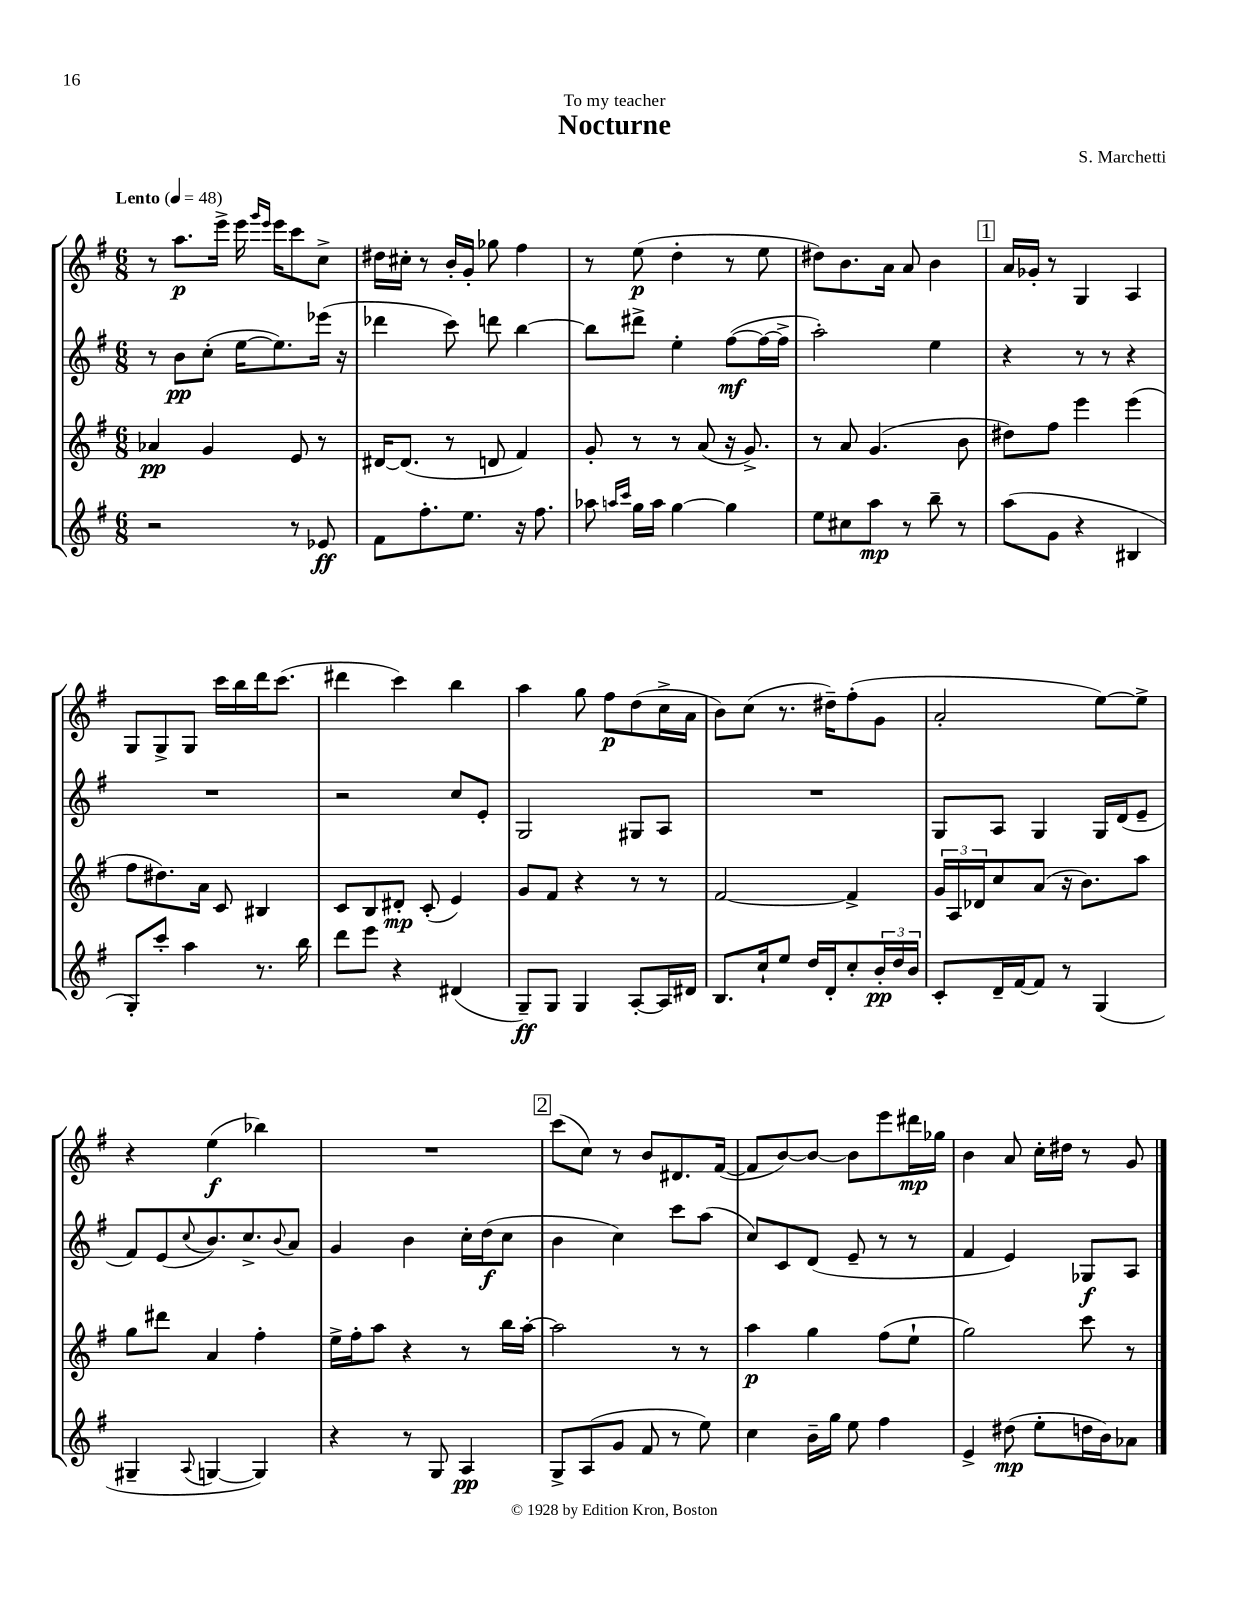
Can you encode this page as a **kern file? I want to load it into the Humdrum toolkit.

**kern	**kern	**kern	**kern
*staff4	*staff3	*staff2	*staff1
*clefG2	*clefG2	*clefG2	*clefG2
*k[f#]	*k[f#]	*k[f#]	*k[f#]
*M6/8	*M6/8	*M6/8	*M6/8
*MM48	*MM48	*MM48	*MM48
2r	4a-	8r	8r
.	.	8b	8.aa
.	4g	(8cc'	.
.	.	.	16eee^
.	.	[16ee	16eee
.	.	.	16qqggg
.	.	.	16qqeee
.	.	8.ee])	16eee
8r	8e	.	8ccc
8e-	8r	(16eee-	8cc^
.	.	16r	.
=	=	=	=
8f#	[16d#	4ddd-	16dd#
.	(8.d#]	.	16cc#'
8.ff#'	.	.	8r
.	8r	8ccc)	16b'
8.ee	.	.	16g'
.	8d	8ddd	8gg-
16r	4f#)	[4bb	4ff#
8.ff#	.	.	.
=	=	=	=
8aa-	8g'	8bb]	8r
16qqaa	.	.	.
16qqccc	.	.	.
16gg	8r	8ddd#^	(8ee
16aa	.	.	.
[4gg	8r	4ee'	4dd'
.	(8a	.	.
4gg]	16r	([8ff#	8r
.	8.g^)	.	.
.	.	16ff#_	8ee
.	.	16ff#^]	.
=	=	=	=
8ee	8r	2aa')	8dd#)
8cc#	8a	.	8.b
8aa	(4.g	.	.
.	.	.	16a
8r	.	.	8a
8bb~	.	4ee	4b
8r	8b	.	.
=	=	=	=
(8aa	8dd#)	4r	16a
.	.	.	16g-'
8g	8ff#	.	8r
4r	4eee	8r	4G
.	.	8r	.
4B#	(4eee	4r	4A
=	=	=	=
8G')	8ff#	2.r	8G
8ccc'	8.dd#)	.	8G^
4aa	.	.	8G
.	16a	.	.
.	8c	.	16ccc
.	.	.	16bb
8.r	4B#	.	16ddd
.	.	.	(8.ccc
16bb	.	.	.
=	=	=	=
8ddd	8c	2r	4ddd#
8eee	8B	.	.
4r	8d#'	.	4ccc)
.	(8c'	.	.
(4d#	4e)	8cc	4bb
.	.	8e'	.
=	=	=	=
8G~)	8g	2G	4aa
8G	8f#	.	.
4G	4r	.	8gg
.	.	.	8ff#
[8A'	8r	8G#	(8dd
16A]	8r	8A	16cc^
16d#	.	.	16a
=	=	=	=
8.B	[2f#	2.r	8b)
.	.	.	(8cc
16cc`	.	.	.
8ee	.	.	8.r
16dd	.	.	.
16d'	.	.	16dd#~)
8cc'	4f#^]	.	(8ff#'
24b'	.	.	8g
24dd	.	.	.
24b	.	.	.
=	=	=	=
8c'	24g	8G	2a'
.	24A	.	.
.	24d-	.	.
16d~	8cc	8A	.
[16f#	.	.	.
8f#]	(8a	4G	.
8r	16r	.	.
.	8.b)	.	.
(4G	.	16G	[8ee)
.	.	(16d	.
.	8aa	8e~	8ee^]
=	=	=	=
4G#~	8gg	8f#)	4r
.	8ddd#	(8e	.
8qqA	.	8qqcc	.
[4G	4a	8.b)	(4ee
.	.	8.cc^	.
4G])	4ff#'	.	4bb-)
.	.	8qqb	.
.	.	8a	.
=	=	=	=
4r	16ee^	4g	2.r
.	16ff#'	.	.
.	8aa	.	.
8r	4r	4b	.
8G	.	.	.
4A	8r	16cc'	.
.	.	(16dd	.
.	16bb	8cc	.
.	[16aa'	.	.
=	=	=	=
8G^	2aa]	4b	(8ccc
(8A	.	.	8cc)
8g	.	4cc)	8r
8f#	.	.	8b
8r	8r	8ccc	8.d#
8ee)	8r	(8aa	.
.	.	.	([16f#
=	=	=	=
4cc	4aa	8cc)	8f#]
.	.	8c	[8b)
16b~	4gg	(8d	8b_
16gg	.	.	.
8ee	.	8e~	8b]
4ff#	(8ff#	8r	8eee
.	8ee`	8r	16ddd#
.	.	.	16gg-
=	=	=	=
4e^	2gg)	4f#	4b
(8dd#	.	4e)	8a
8ee'	.	.	16cc'
.	.	.	16dd#
16dd	8ccc	8G-	8r
16b)	.	.	.
8a-	8r	8A	8g
==	==	==	==
*-	*-	*-	*-
